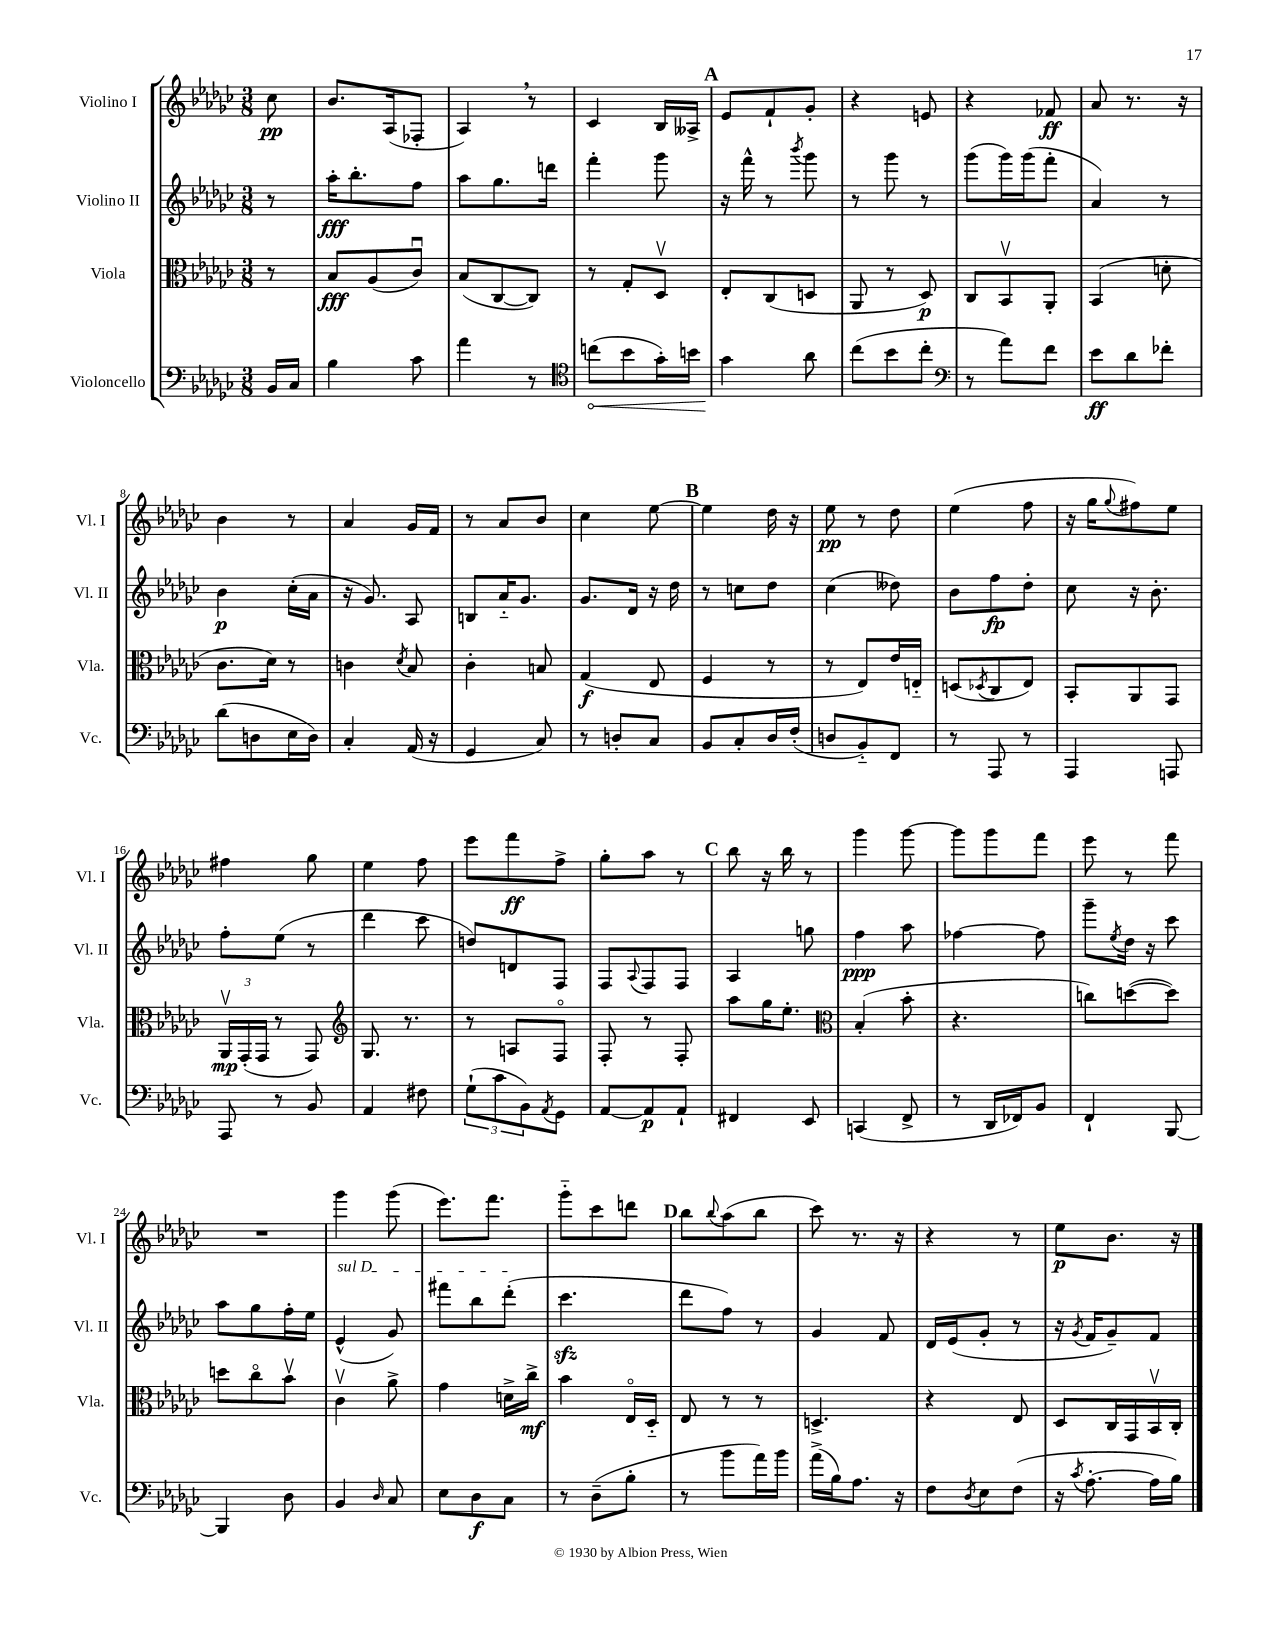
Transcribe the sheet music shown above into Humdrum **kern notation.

**kern	**kern	**kern	**kern
*staff4	*staff3	*staff2	*staff1
*clefF4	*clefC3	*clefG2	*clefG2
*k[b-e-a-d-g-c-]	*k[b-e-a-d-g-c-]	*k[b-e-a-d-g-c-]	*k[b-e-a-d-g-c-]
*M3/8	*M3/8	*M3/8	*M3/8
16BB-/LL	8r	8r	8cc-\
16C-/JJ	.	.	.
=	=	=	=
4B-\	8B-/L	16aa-'\LK	8.b-/L
.	.	8.bb-'\	.
.	(8A-/	.	.
.	.	.	(16A-/k
8c-\	8c-u/J)	8ff\J	8F-'/J
=	=	=	=
4a-\	(8B-/L	8aa-\L	4A-/)
.	[8C-/	8.gg-\	.
8r	8C-/]J)	.	8r
.	.	16ddd\Jk	.
=	=	=	=
*clefC4	*	*	*
(8cc\L	8r	4fff'\	4c-/
8b-\	8G-'/L	.	.
16g-'\L)	8D-v/J	8ggg-\	16B-/LL
16b\JJ	.	.	16A--^/JJ
=	=	=	=
4g-\	8E-'/L	16r	8e-/L
.	.	16fff^^\	.
.	(8C-/	8r	8f`/
.	.	8qbbb-/	.
8a-\	8D/J	8ggg-\	8g-'/J
=	=	=	=
(8cc-\L	8AA-/	8r	4r
8b-\	8r	8ggg-\	.
8cc-'\J	8D-/)	8r	8e/
=	=	=	=
*clefF4	*	*	*
8r	8C-/L	(8ggg-\L	4r
8a-\L)	8BB-v/	16ggg-\L)	.
.	.	(16ggg-\J	.
8f\J	8AA-'/J	8fff'\J	8f-/
=	=	=	=
8e-\L	(4BB-/	4a-/)	8a-/
8d-\	.	.	8.r
8f-'\J	8d'\	8r	.
.	.	.	16r
=	=	=	=
(8d-\L	8.c-\L	4b-\	4b-\
8D\	.	.	.
.	16d-\Jk)	.	.
16E-\L	8r	(16cc-'\LL	8r
16D\JJ)	.	16a-\JJ	.
=	=	=	=
4C-'/	4c\	16r	4a-/
.	.	8.g-/)	.
.	8qd-/	.	.
(16AA-/	8B-/	8A-/	16g-/LL
16r	.	.	16f/JJ
=	=	=	=
4GG-/	4c-'\	8B/L	8r
.	.	16a-'~/K	8a-/L
.	.	8.g-/J	.
8C-/)	8B/	.	8b-/J
=	=	=	=
8r	(4G-/	8.g-/L	4cc-\
8D'/L	.	.	.
.	.	16d-/Jk	.
8C-/J	8E-/	16r	[8ee-\
.	.	16dd-\	.
=	=	=	=
8BB-/L	4F/	8r	4ee-\]
8C-'/	.	8cc\L	.
16D-/L	8r	8dd-\J	16dd-\
(16F'/JJ	.	.	16r
=	=	=	=
8D/L	8r	(4cc-\	8ee-\
8BB-'~/)	8E-/L)	.	8r
8FF/J	16e-/L	8dd--\)	8dd-\
.	16E'~/JJ	.	.
=	=	=	=
8r	(8D/L	8b-\L	(4ee-\
.	8qD-/	.	.
8AAA-/	8C-/	8ff\	.
8r	8E-/J)	8dd-'\J	8ff\
=	=	=	=
4AAA-/	8BB-'/L	8cc-\	16r
.	.	.	16gg-\LK
.	.	.	8qqgg-/
.	8AA-/	16r	8ff#\)
.	.	8.b-'\	.
8AAA/	8GG-/J	.	8ee-\J
=	=	=	=
8AAA-/	24AA-v/LL	8ff'\L	4ff#\
.	(24GG-'/	.	.
.	24GG-/JJ	.	.
8r	8r	(8ee-\J	.
8BB-/	8GG-/)	8r	8gg-\
=	=	=	=
*	*clefG2	*	*
4AA-/	8.G-/	4ddd-\	4ee-\
.	8.r	.	.
8F#\	.	8ccc-\	8ff\
=	=	=	=
(12G-`\L	8r	8dd/L)	8eee-\L
12c-\	.	.	.
.	8A/L	8d/	8fff\
12BB-\)	.	.	.
8qAA-/	.	.	.
8GG-\J	8Fo/J	8F/J	8ff^\J
=	=	=	=
[8AA-/L	8F'/	8F/L	8gg-'\L
.	.	8qqA-/	.
8AA-/]	8r	8F/	8aa-\J
8AA-`/J	8F'/	8F/J	8r
=	=	=	=
4FF#/	8aa-\L	4A-/	8bb-\
.	16gg-\K	.	16r
.	8.ee-'\J	.	16bb-\
8EE-/	.	8gg\	8r
=	=	=	=
*	*clefC3	*	*
(4CC/	(4B-'/	4ff\	4ggg-\
8FF^/	8b-'\	8aa-\	[8ggg-\
=	=	=	=
8r	4.r	[4ff-\	8ggg-\]L
16DD-/LL	.	.	8ggg-\
16FF-/J)	.	.	.
8BB-/J	.	8ff-\]	8fff\J
=	=	=	=
4FF`/	8cc\L)	8ggg-~\L	8eee-\
.	.	8qee-/	.
.	([8dd\	16dd-\Jk	8r
.	.	16r	.
[8BBB-/	8dd\]J)	8ccc-\	8fff\
=	=	=	=
4BBB-/]	8dd\L	8aa-\L	4.r
.	8cc-o\	8gg-\	.
8D-\	8b-v\J	16ff'\L	.
.	.	16ee-\JJ	.
=	=	=	=
4BB-/	4c-v\	(4e-^^/	4ggg-\
16qqD-/	.	.	.
8C-/	8a-^\	8g-/)	(8ggg-\
=	=	=	=
8E-\L	4g-\	8fff#\L	8.eee-\L)
8D-\	.	8bb-\	.
.	.	.	8.fff\J
8C-\J	16d^\LL	(8ddd-'\J	.
.	16cc-^\JJ	.	.
=	=	=	=
8r	4b-\	4.ccc-\	8ggg-'~\L
(8D-~\L	.	.	8ccc-\
8B-'\J	16E-o/LL	.	8ddd\J
.	16D-'~/JJ	.	.
=	=	=	=
8r	8E-/	8ddd-\L	8bb-\L
.	.	.	8qqbb-/
8b-\L	8r	8ff\J)	(8aa-\
16a-\L)	8r	8r	8bb-\J
16b-\JJ	.	.	.
=	=	=	=
(16a-^\LL	4.D^/	4g-/	8ccc-\)
16B-\J)	.	.	.
8.A-\J	.	.	8.r
.	.	8f/	.
16r	.	.	16r
=	=	=	=
8F\L	4r	16d-/LL	4r
.	.	(16e-/J	.
8qD-/	.	.	.
8E-\	.	8g-'/J	.
(8F\J	8E-/	8r	8r
=	=	=	=
16r	8D-/L	16r	8ee-\L
8qc-/	.	8qg-/	.
[8.A-'\	.	16f/LK	.
.	16C-/L	8g-~/)	8.b-\J
.	16GG-/	.	.
16A-\]LL	16BB-v/	8f/J	.
16B-\JJ)	16C-'/JJ	.	16r
==	==	==	==
*-	*-	*-	*-
